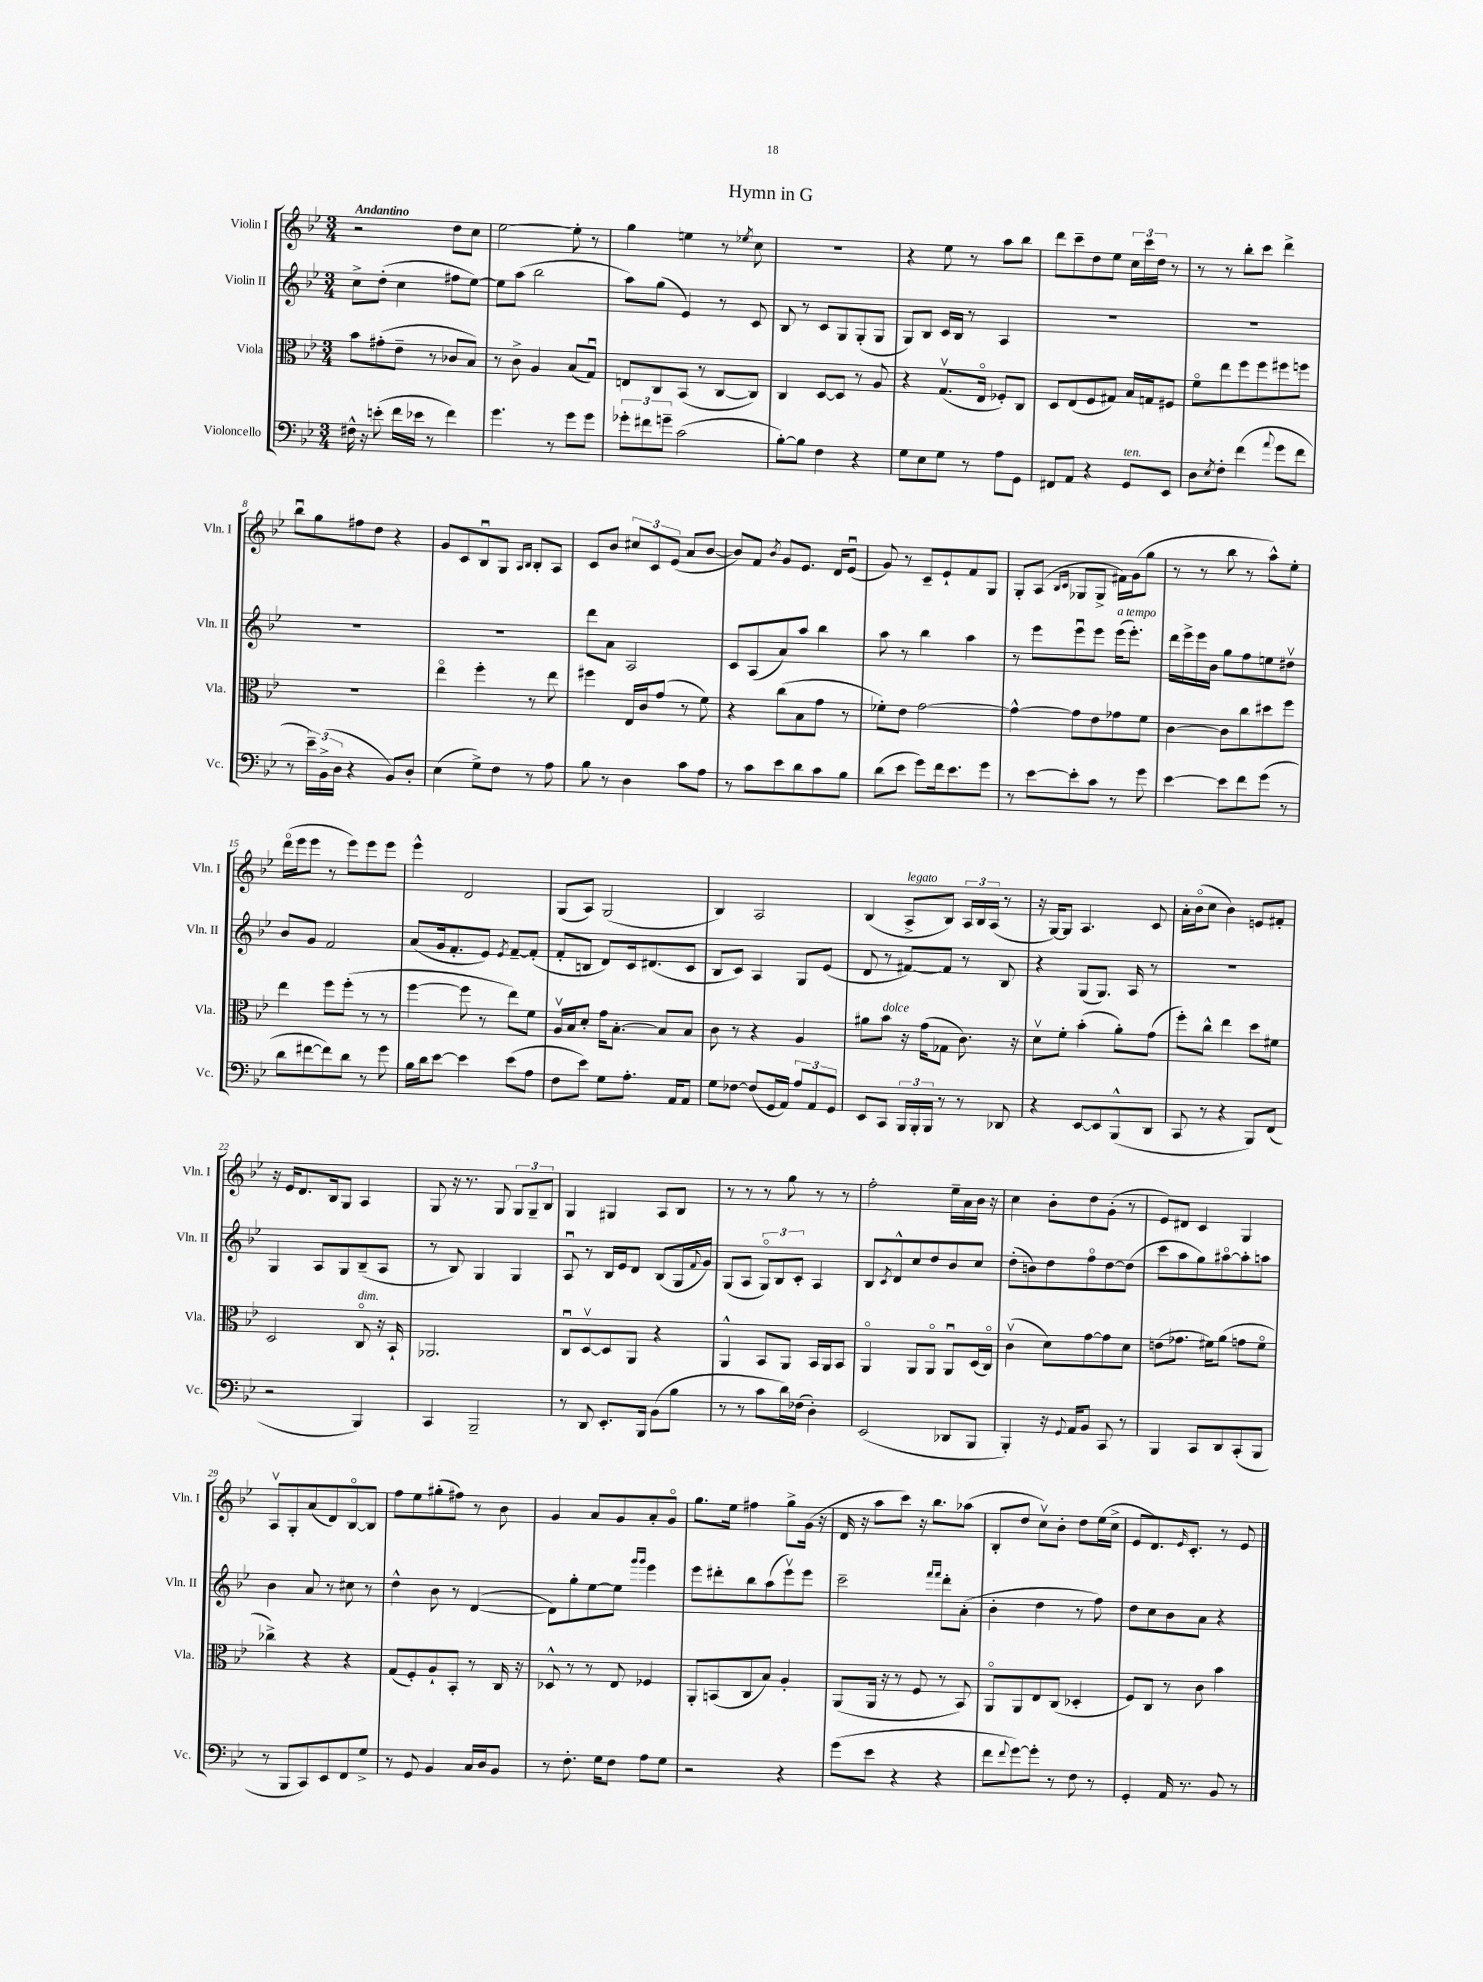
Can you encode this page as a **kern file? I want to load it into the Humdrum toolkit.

**kern	**kern	**kern	**kern
*staff4	*staff3	*staff2	*staff1
*clefF4	*clefC3	*clefG2	*clefG2
*k[b-e-]	*k[b-e-]	*k[b-e-]	*k[b-e-]
*M3/4	*M3/4	*M3/4	*M3/4
16F#^^\	8b-\L	8cc^\L	2r
16r	.	.	.
(8e'\	(8g#'\	(8dd'\J	.
16f\LL	8e-~\J	4cc\	.
16e-\JJ	.	.	.
8r	8r	.	.
4f\)	8c-/L	8ff#\L	8dd\L
.	8B-/J)	[8ee-\J)	8cc\J
=	=	=	=
4.g\	8r	8ee-\]L	[2ee-\
.	8c^\	(8aa\J	.
.	4A/	2bb-\	.
8r	.	.	.
8g\L	(8B-/L	.	8ee-'\]
8g\J	8Gu/J)	.	8r
=	=	=	=
12g-'\L	8E/L	8aa\L)	4gg\
12f#\	.	.	.
.	8C/	(8gg\J	.
12g~\J	.	.	.
(2c\	(8BB-/J	4e-/)	4ee\
.	8r	.	.
.	[8C/L	8r	8r
.	.	.	8qee-/
.	8C/]J)	8c/	8cc\
=	=	=	=
[8B-'\L)	4C/	8B-/	2.r
8B-\]J	.	8r	.
4F\	[8D/L	8c/L	.
.	8D/]J	8G/	.
4r	8r	(8G'/	.
.	8A/	8G/J	.
=	=	=	=
8G\L	4r	8G/L)	4r
8E-\	.	8B-/J	.
8G\J	(8.Gv/L	16c/LL	8ee-\
.	.	16B-/JJ	.
8r	.	8r	8r
.	16E-o/Jk	.	.
8A\L	8F-'/L)	4A/	8aa\L
8GG\J	8C/J	.	8bb-\J
=	=	=	=
8FF#/L	8D/L	2.r	8ddd\L
8AA/J	(8E-/	.	8ccc~\
4r	8F/	.	8dd\
.	8G#/J)	.	8ee-\J
8GG/L	16B-/LL	.	24cc\LL
.	.	.	24ccc\
.	16G/J	.	.
.	.	.	24dd\JJ
8EE-/J	8F#/J	.	8r
=	=	=	=
8D\L	8fo\L	2.r	8r
8qE-/	.	.	.
8F'\J	8ee-\	.	8r
(4f\	8ff\	.	8bb-'\L
.	8ff\	.	8ccc\J
8qqa/	.	.	.
8g\L	8ff#\	.	4ddd^\
8f\J	8ff\J	.	.
=	=	=	=
8r	2.r	2.r	8bb-u\L
24e-~\LL)	.	.	8gg\
(24BB-^\	.	.	.
24D\JJ	.	.	.
4r	.	.	8ff#\
.	.	.	8dd\J
8BB-/L)	.	.	4r
8D'/J	.	.	.
=	=	=	=
(4E-\	4ee-o\	2.r	8g/L
.	.	.	8c/
8G^\L)	4ff'\	.	8B-u/
8F\J	.	.	8G/J
.	.	.	16qqA/LL
.	.	.	16qqB-/JJ
8r	8r	.	8B-'/L
8A\	8ee-\	.	8A/J
=	=	=	=
8B-\	4ff#\	8ddd\L	8c/L
8r	.	8a\J	8b-/J
4D\	16E-/LL	2A/	12cc#/L
.	16c/J	.	.
.	.	.	12c/
.	(8g/J	.	.
.	.	.	(12e-/J
8c\L	8r	.	8a/L
8A\J	8f\)	.	[8b-/J
=	=	=	=
8r	4r	8c/L	8b-/]L)
8c\L	.	(8A/	8f/J
.	.	.	8qb-/
8e-\	(8cc\L	8a/)	8g/L
8d\	8B-\	8aa/J	8.e-/J
8c\	8g\J	4bb-\	.
.	.	.	16d/LK
8B-\J	8r	.	(8e-u/J
=	=	=	=
(8d\L	8f-'\L)	8aa\	8g/)
8e-\J	8e-\J	8r	8r
8g\L)	[2g\	4bb-\	8c~/L
16f\k	.	.	8e-`/
8.e-\	.	.	.
.	.	4aa\	8f/
8g\J	.	.	8G/J
=	=	=	=
8r	4g^^\_	8r	8G'/L
[8e-\L	.	8eee-\L	(8A/J
.	.	.	16qqB-/LL
.	.	.	16qqc/JJ
8e-'\]	8g\]L	8eee-u\	8G-/L
8c\J	8e-\	8eee-\J	8G-^/J
8r	8g-\	(16eee-\LK	16f#\LL)
.	.	8.eee-'\J)	(16g\J
8g\	8f\J	.	8gg\J
=	=	=	=
[4e-\	[4c\	16ddd\LL	8r
.	.	16eee-^\	.
.	.	16eee-\	8r
.	.	16b-\JJ	.
8e-\]L	8c\]L	8gg\L	8bb-\
8f\	8cc\	8ff\	8r
(8g\J	8dd#\	8ee\	8aa^^\L)
8r	8ff\J	8dd#v\J	8ee-'\J
=	=	=	=
8d\L	4ee-\	8b-/L	(16dddo\LL
.	.	.	16eee-\J
[8f#\	.	8g/J	8eee-\J
8f#\])	8ff\L	2f/	8r
8d\J	(8ff'\J	.	8eee-\L)
8r	8r	.	8eee-\
8g\	8r	.	8eee-\J
=	=	=	=
16B-\LL	[4ff\	(8a/L	4eee-^^\
16d\J	.	.	.
[8e-\J	.	16g/k	.
.	.	8.f'/	.
4e-\]	8ff\]	.	2d/
.	8r	8e-/J)	.
.	.	8qe-/	.
(8e-\L	8ee-\L)	[8f~/L	.
8A\J	8f\J	(8f'/]J	.
=	=	=	=
8F\L	16Av/LL	8f'/L	(8G/L
.	16B-/J	.	.
8e-\J)	8d'/J	8B/J	8A/J)
8G\L	16g\LK	8d/L)	(2G/
.	[8.B-'\J	.	.
8.A'\J	.	16c/k	.
.	.	(8.d#/	.
.	8B-/]L	.	.
16AA/LK	.	.	.
8AA/J	8B-/J	8c/J	.
=	=	=	=
8G\L	8c\	8B-/L	4B-/)
[8F-\J	8r	8c/J)	.
(8F-/]L	4r	4A/	2A/
16GG/L	.	.	.
16AA/JJ)	.	.	.
12A/L	4A/	8G/L	.
12AA/	.	.	.
.	.	(8e-/J	.
12GG/J	.	.	.
=	=	=	=
8EE-/L	8a#\L	8d/	(4B-/
8CC/J	8b-\J	8r	.
24BBB-/LL	16r	[8f#/L)	8A^/L
24BBB-'/	.	.	.
.	(16g\LK	.	.
24BBB-/JJ	.	.	.
8r	8G-\J	8f#/]J	8B-/J)
8r	8.c\)	8r	24A/LL
.	.	.	24B-/
.	.	.	(24A/JJ
8DD-/	.	8B-/	8r
.	16r	.	.
=	=	=	=
4r	8dv\L	4r	16r
.	.	.	[16G/LK)
.	8f'\J	.	8G/]J
[8EE-/L	(4b-'\	(8G/L	4.A/
8EE-/]	.	8.G/J)	.
(8BBB-^^/	8a'\L)	.	.
.	.	16A/	.
8DD/J	(8g\J	8r	8c/
=	=	=	=
8CC/	8ff'\L)	2.r	16a'\LL
.	.	.	(16b-o\J
8r	8cc^^\J	.	8cc\J
4r	4ee-\	.	4b-\)
8BBB-/L)	8dd\L	.	8e/L
(8FF/J	8f#\J	.	8f#'/J
=	=	=	=
2r	2D/	4G/	16r
.	.	.	16e-/LK
.	.	.	8.d/
.	.	8A/L	.
.	.	.	16B-/k
.	.	8G/	8G/J
4BBB-/)	8Co/	(8B-~/	4A/
.	16r	8A/J	.
.	16BB-`/	.	.
=	=	=	=
4CC/	2.AA-/	8r	8G/
.	.	8B-/)	16r
.	.	.	8.r
2BBB-~/	.	4G/	.
.	.	.	8G/
.	.	4G/	12G/L
.	.	.	12G~/
.	.	.	12B-/J
=	=	=	=
8r	8Cu/L	8Au/	4G/
8DD/	[8Dv/	8r	.
8.EE-'/L	8D/]	16B-/LL	4G#/
.	.	16e-/J	.
.	8AA/J	8d/J	.
16BBB-/Jk	.	.	.
(8BB-\L	4r	(8B-/L	8A/L
8B-\J	.	16G/L	8B-/J
.	.	8qqf/	.
.	.	16g/JJ)	.
=	=	=	=
8r	4AA^^/	(8G/L	8r
8r	.	8A/J	8r
8c\L	8BB-/L	12Go/L)	8r
.	.	12B-/	.
16d\L)	8AA/J	.	8gg\
.	.	12c'/J	.
(16F-\JJ	.	.	.
4D'\)	16BB-/LL	4A/	8r
.	16AA/J	.	.
.	8BB-/J	.	8r
=	=	=	=
(2EE-/	4AAo/	8B-/L	2ff'\
.	.	8qc/	.
.	.	8d^^/	.
.	8AA/L	8cc/	.
.	8AAo/J	8dd/	.
8DD-/L	8AAu/L	8b-/	16ee-~\LL
.	.	.	16a\
8BBB-/J	(16D/L	8cc/J	16b-\JJ
.	16Co/JJ)	.	16r
=	=	=	=
4BBB-'/)	(4cv\	(8dd'\L	4cc\
.	.	8b\)	.
16r	8d\L)	8dd\	8b-'\L
8qqGG/	.	.	.
16AA/LK	.	.	.
8BB-/J	[8g\	8ffo\	8dd\
8CC/	8g\]	[8dd\	(8g'\J
8r	8d\J	(8dd\]J	8r
=	=	=	=
4BBB-/	(8e\L	8ccc\L	8e-/L)
.	8.g-\J	8aa\	8d#/J
8CC/L	.	8gg\)	4c/
.	16f#\LK)	.	.
8DD/	(8a\J	[8aa#o\	.
(8CC'/	8g\L	8aa#'\]	4G/
8BBB-/J	8f#o\J	8aa\J	.
=	=	=	=
8r	4cc-^\)	4b-\	8Av/L
8BBB-/L	.	.	8G'/
8CC/)	4r	8a/	(8a/
8EE-/	.	8r	8d/)
8FF/	4r	8cc#\	[8B-o/
8G^/J	.	8r	8B-/]J
=	=	=	=
8r	(8G/L	4dd^^\	8ff\L
8GG/	8F'/)	.	8ee-\
4BB-/	8A`/	8b-\	(8gg#'\
.	8BB-'/J	8r	8ff#\J)
16C/LL	8r	([4d/	8r
16D/J	.	.	.
8BB-/J	16C/	.	8b-\
.	16r	.	.
=	=	=	=
8r	8D-^^/	8d\]L)	4g/
8.F'\	8r	8gg'\	.
.	8r	[8ee-\	8a/L
16G\LK	.	.	.
8F\J	8E-/	8ee-\]J	8g/
.	.	16qqggg/LL	.
.	.	16qqggg/JJ	.
8A\L	4F-/	4eee-\	8a'/
8G\J	.	.	8go/J
=	=	=	=
2r	8AA'/L	8eee-\L	8.gg\L
.	(8BB/	8ddd#'\	.
.	.	.	16ee-\Jk
.	8C/	8bb-\	4ff#\
.	8B-/J)	(8aa\	.
4r	4A'/	8eee-v\)	8gg^\L
.	.	8eee-\J	(16g\Jk
.	.	.	16r
=	=	=	=
(8g\L	(8AA/L	2ccc~\	16d/
.	.	.	16r
8e-\J	16AA/Jk	.	8aa\L
.	16r	.	.
4r	8r	.	8ccc\J)
.	8F/	.	16r
.	.	.	8.bb-\L
.	.	16qqfff/LL	.
.	.	16qqfff/JJ	.
4r	8r	8ddd'\L	.
.	8BB-/)	(8a'\J	(8aa-\J
=	=	=	=
8f\L	8AAo/L	4b-'\	8B-'/L
8qqf/	.	.	.
[8g\)	8AA/	.	8dd/J
8g'\]J	8E-/	4dd\	8ccv\L)
8r	(8C/J	.	8b-'\J
8F\	4D-'/	8r	8dd\L
8r	.	8ff\)	(16ee-\L
.	.	.	16cc^\JJ
=	=	=	=
4GG'/	8F/L)	8dd\L	8e-/L
.	8C/J	8cc\	8.d/)
16AA/	8r	8b-\	.
.	.	.	16qqe-/
8.r	.	.	8.c'/J
.	8c\	8a\J	.
8BB-/	4b-\	4r	8r
8r	.	.	8e-/
==	==	==	==
*-	*-	*-	*-
